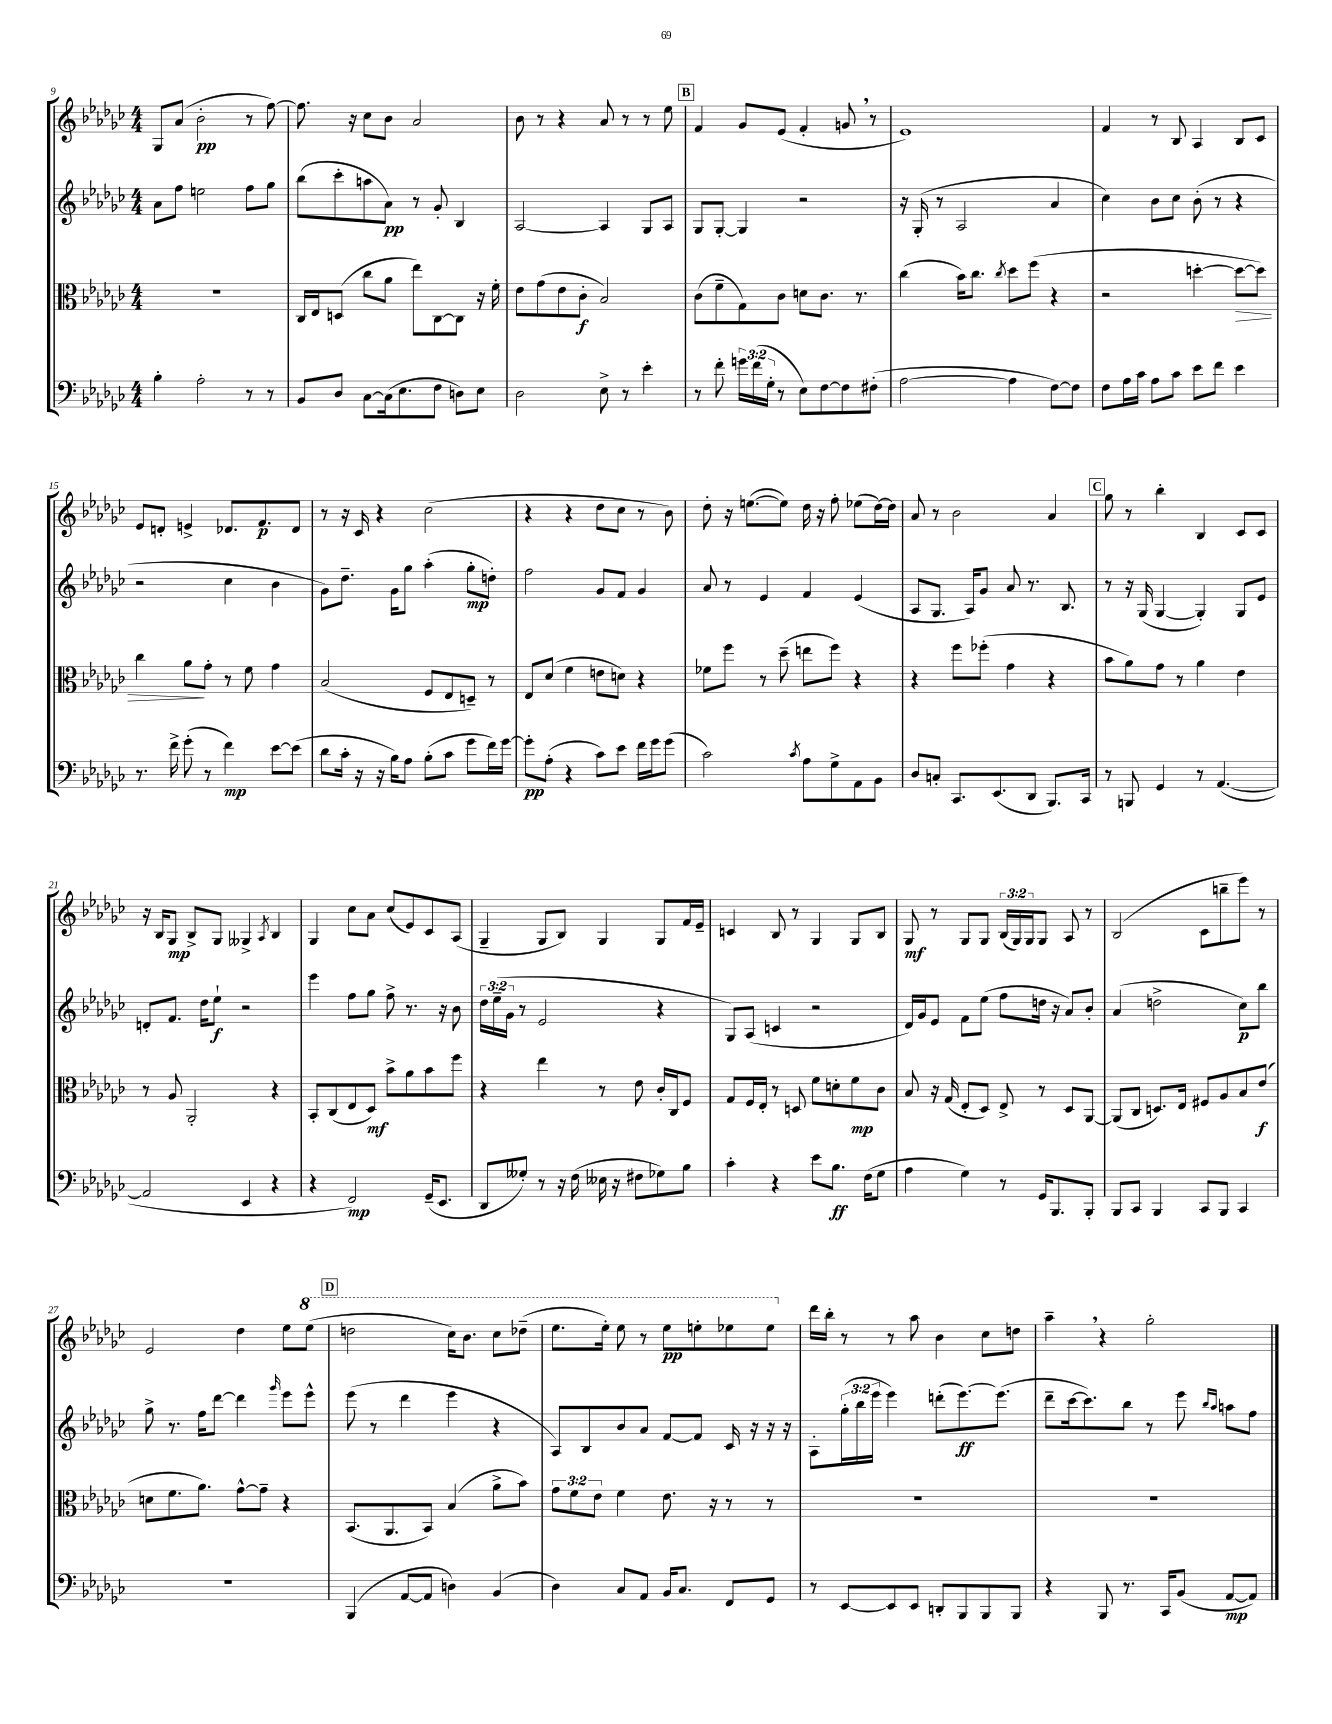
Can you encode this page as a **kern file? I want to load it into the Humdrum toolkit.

**kern	**kern	**kern	**kern
*staff4	*staff3	*staff2	*staff1
*clefF4	*clefC3	*clefG2	*clefG2
*k[b-e-a-d-g-c-]	*k[b-e-a-d-g-c-]	*k[b-e-a-d-g-c-]	*k[b-e-a-d-g-c-]
*M4/4	*M4/4	*M4/4	*M4/4
4B-'	1r	8a-	8G-
.	.	8ff	(8a-
2A-'	.	2ee	2b-'
8r	.	8ff	8r
8r	.	8gg-	[8ff)
=	=	=	=
8BB-	16C-	(8bb-	8.ff]
.	16E-	.	.
8D-	(8D	8ccc-'	.
.	.	.	16r
[8C-	8cc-	8aa	8cc-
(16C-]	8a-	8a-)	8b-
8.E-	.	.	.
.	8ee-)	8r	2a-
8F	[8C-	8g-'	.
8D)	8C-]	4B-	.
8E-	16r	.	.
.	16f'	.	.
=	=	=	=
2D-	8e-	[2A-	8b-
.	(8g-	.	8r
.	8e-	.	4r
.	8c-'	.	.
8E-^	2B-)	4A-]	8a-
8r	.	.	8r
4e-'	.	8G-	8r
.	.	8A-	8ee-
=	=	=	=
8r	(8c-	8G-	4f
8f'	8f~	[8G-'	.
24g	8G-)	4G-]	8g-
(24f	.	.	.
24G-'	.	.	.
8r	8c-	.	(8e-
8E-)	8d	2r	4f'
[8F	8.c-	.	.
8F]	.	.	8g
.	8.r	.	.
(8F#'	.	.	8r
=	=	=	=
[2A-	(4cc-	16r	1e-)
.	.	(16G-'	.
.	.	8r	.
.	16b-)	2A-	.
.	8.cc-	.	.
.	8qcc-	.	.
4A-]	8dd-	.	.
.	(8ff	.	.
[8F)	4r	4a-	.
8F]	.	.	.
=	=	=	=
8F	2r	4cc-)	4f
16A-	.	.	.
16c-	.	.	.
8A-	.	8b-	8r
8c-	.	8cc-	8B-
8e-	[4dd'	(8b-'	4A-
8f	.	8r	.
4e-	8dd_	4r	8B-
.	8dd])	.	8c-
=	=	=	=
8.r	4cc-	2r	8e-
.	.	.	8d'
16f^	.	.	.
(8g-'	8a-	.	4e^
8r	8g-'	.	.
4f)	8r	4cc-	8.d-
.	8f	.	.
.	.	.	8.f
[8e-	4g-	4b-	.
(8e-]	.	.	8d-
=	=	=	=
8d-	(2B-	8g-)	8r
16c-'	.	8.dd-~	16r
16r	.	.	16c-
16r	.	.	4r
16B-)	.	16g-	.
8A-	.	8gg-	.
(8B-'	8F	(4aa-'	(2cc-
8c-	8E-	.	.
8g-	8D~)	8gg-'	.
16f)	8r	8dd')	.
[16g-	.	.	.
=	=	=	=
8g-']	8E-	2ff	4r
(8A-'	(8d-	.	.
4r	4f	.	4r
8c-)	8e	8g-	8dd-
8e-	8d)	8f	8cc-
16f	4r	4g-	8r
16g-	.	.	.
(8g-	.	.	8b-)
=	=	=	=
2c-)	8f-	8a-	8dd-'
.	8ff	8r	16r
.	.	.	([8.ee
.	8r	4e-	.
.	(8dd-~	.	8ee])
8qc-	.	.	.
8A-	8ee	4f	16dd-
.	.	.	16r
8G-^	8ff)	.	8ff'
8AA-	4r	(4e-	(8ee-
8BB-	.	.	[16dd-)
.	.	.	16dd-]
=	=	=	=
8D-	4r	8A-	8a-
8C'	.	8.G-	8r
8.CC-	8ff	.	2b-
.	.	16A-)	.
.	(8ff-'	8g-	.
(8.EE-	.	.	.
.	4g-	8a-	.
8DD-	.	8.r	.
8.BBB-)	4r	.	4a-
.	.	8.B-	.
16CC-	.	.	.
=	=	=	=
8r	8b-	8r	8gg-
8BBB	8a-)	16r	8r
.	.	(16G-	.
4GG-	8g-	[4G-	4bb-'
.	8r	.	.
8r	4a-	4G-'])	4B-
([4.AA-	.	.	.
.	4e-	8G-	8c-
.	.	8e-	8c-
=	=	=	=
2AA-]	8r	8d'	16r
.	.	.	16B-
.	8A-	8.f	8G-
.	2AA-'	.	8B-^
.	.	16dd-	.
.	.	8ee-`	8G-
4EE-	.	2r	4G--^
.	.	.	8qA-
4r	4r	.	4B-
=	=	=	=
4r	8BB-'	4eee-	4G-
.	(8C-	.	.
2FF)	8E-	8ff	8cc-
.	8D-)	8gg-	8a-
.	8b-^	8ff^	(8cc-
.	8a-	8.r	8e-)
(16GG-~	8b-	.	8c-
8.EE-	.	16r	.
.	8ff	8b-	(8A-
=	=	=	=
8DD-	4r	24dd-	4G-~
.	.	(24ee-~	.
.	.	24g-	.
8G--')	.	8r	.
8r	4ee-	2e-	8G-
16r	.	.	8B-)
(16F	.	.	.
16E--	8r	.	4G-
16r	.	.	.
8F#	8e-	.	.
8G-)	16c-'	4r	8G-
.	16C-	.	.
8B-	8F	.	16f
.	.	.	16e-~
=	=	=	=
4c-'	8G-	8G-)	4c
.	16F	(8A-	.
.	16E-'	.	.
4r	8r	4c	8B-
.	8D	.	8r
8e-	8f	2r	4G-
8.B-	8d'	.	.
.	8f	.	8G-
(16F	.	.	.
8G-	8c-	.	8B-
=	=	=	=
4A-	8B-	16d-)	8G-
.	.	16g-	.
.	16r	8e-	8r
.	(16G-	.	.
4G-)	8E-'	8f	8G-
.	8D-)	(8ee-	8G-
8r	8E-^	8ff	(24B-
.	.	.	24G-)
.	.	.	24G-
16GG-	8r	16dd	8G-
8.BBB-	.	16r	.
.	8D-	8a-)	8A-
8BBB-'	[8AA-	8b-'	8r
=	=	=	=
8BBB-	(8AA-]	(4a-	(2B-
8CC-	8C-	.	.
4BBB-	8.D)	2dd^	.
.	16E-	.	.
8CC-	8F#	.	8c-
8BBB-	8A-	.	8bb~
4CC-	8B-	8cc-)	8eee-)
.	(8e-	8bb-	8r
=	=	=	=
1r	8d	8gg-^	2e-
.	8.f	8.r	.
.	8.a-)	16ff	.
.	.	[8ddd-	.
.	[8g-^^	4ddd-]	4dd-
.	8g-~]	.	.
.	.	16qqggg-	.
.	4r	8eee-	8ee-
.	.	8eee-^^	(8eee-
=	=	=	=
(4BBB-	(8.BB-	(8eee-	2ddd
.	.	8r	.
.	8.AA-	.	.
[8AA-	.	4ddd-	.
8AA-]	8BB-)	.	.
4D)	(4B-	4eee-	16ccc-)
.	.	.	8.bb-
(4BB-	8a-^	4r	8ccc-
.	8b-)	.	(8ddd-~
=	=	=	=
4D-)	12g-	8A-)	8.eee-
.	12f	.	.
.	.	8B-	.
.	12e-	.	.
.	.	.	16eee-')
8C-	4f	8b-	8eee-
8AA-	.	8a-	8r
16BB-	8.e-	[8f	8eee-
8.C-	.	.	.
.	.	8f]	8eee'
.	16r	.	.
8FF	8r	16c-	8eee-
.	.	16r	.
8GG-	8r	16r	8eee-
.	.	16r	.
=	=	=	=
8r	1r	8A-'	16ddd-
.	.	.	16bb-'
[8EE-	.	(24gg-'	8r
.	.	24bb-	.
.	.	24eee-	.
8EE-]	.	4eee-)	8r
8EE-	.	.	8aa-
8DD'	.	(8ddd'	4b-
8BBB-	.	[8.eee-)	.
8BBB-	.	.	8cc-
.	.	(8.eee-]	.
8BBB-	.	.	8dd
=	=	=	=
4r	1r	8ddd-~	4aa-~
.	.	[16ccc-	.
.	.	8.ccc-])	.
8BBB-	.	.	4r
8.r	.	8bb-	.
.	.	8r	2gg-'
16CC-	.	.	.
(8BB-	.	8eee-	.
.	.	16qqbb-	.
.	.	16qqaa-	.
[8AA-	.	8aa	.
8AA-])	.	8ff	.
==	==	==	==
*-	*-	*-	*-
